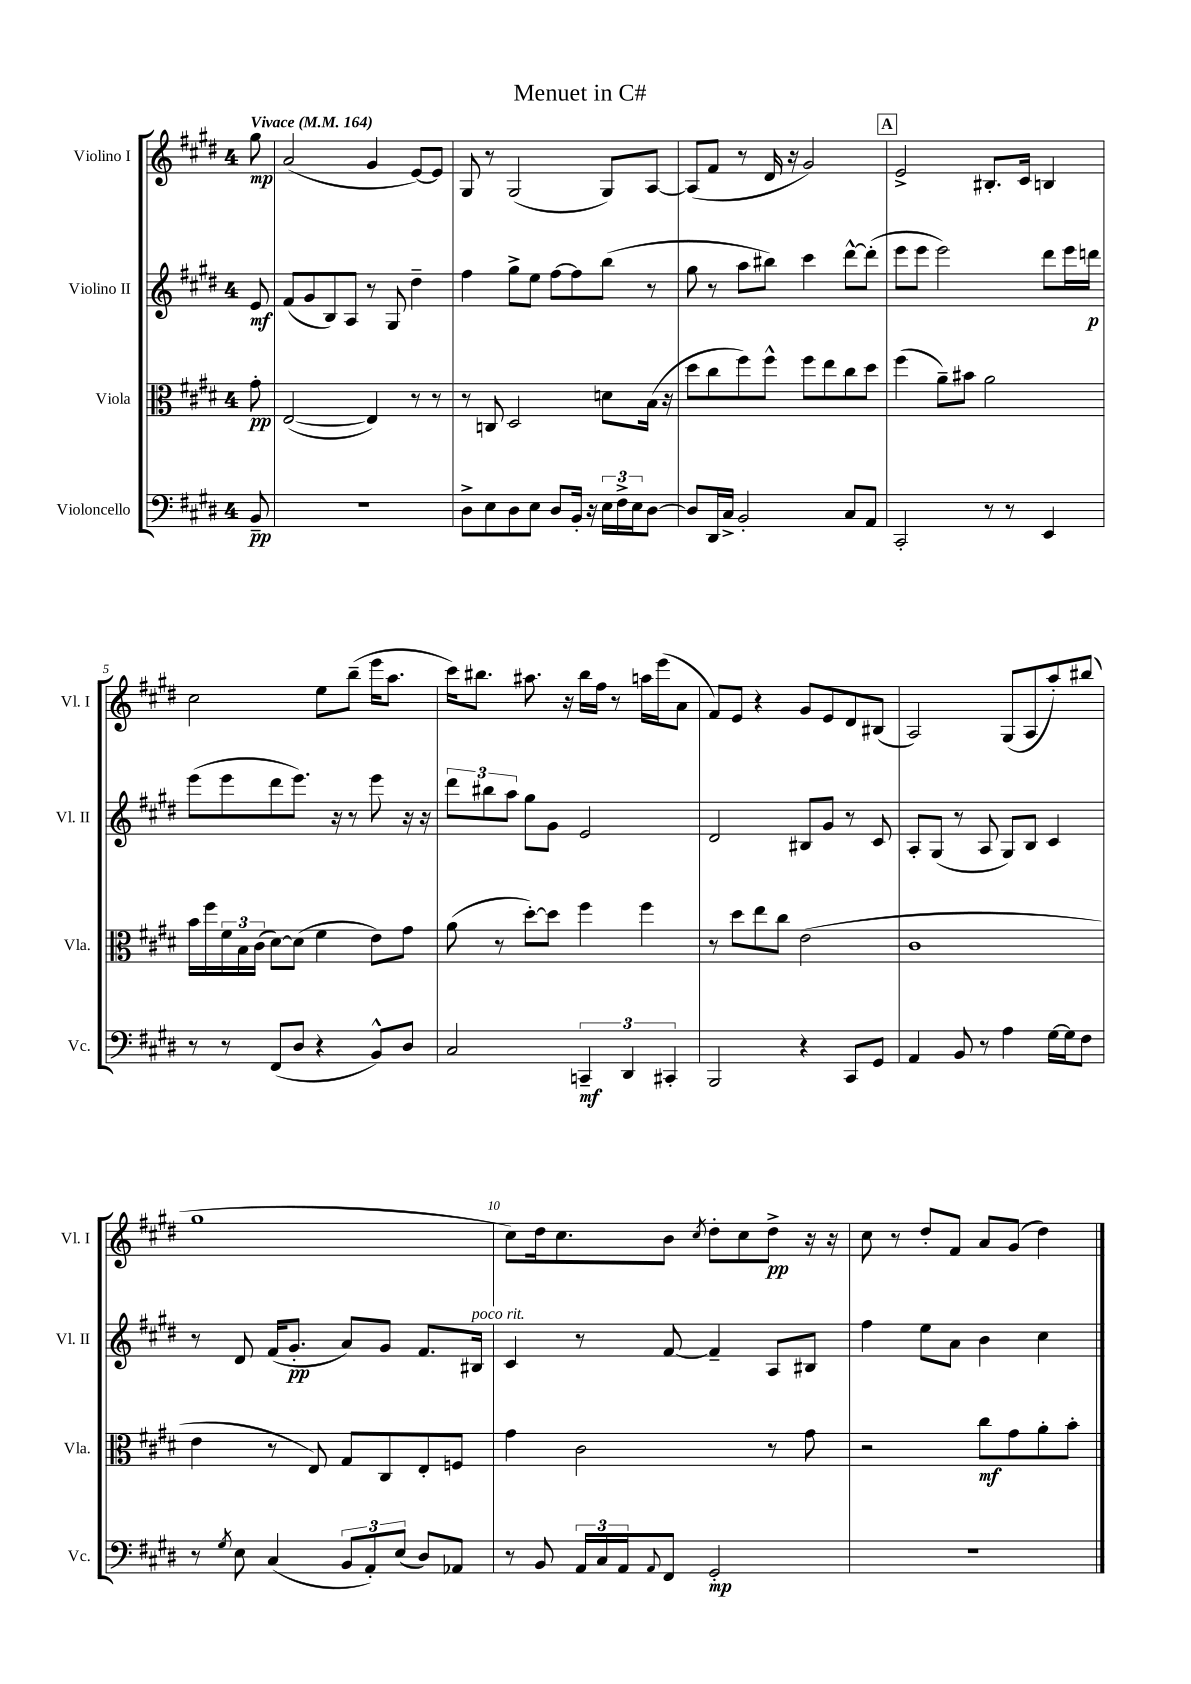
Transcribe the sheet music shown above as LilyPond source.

\header { title = "Menuet in C#" }
<<
\new StaffGroup <<
\new Staff = "s0" \with { instrumentName = "Violino I" shortInstrumentName = "Vl. I" } {
    \clef treble \key e \major \once \override Staff.TimeSignature.style = #'single-digit \time 4/4 \partial 8 \tempo "Vivace" 4 = 164
    gis''8\mp |
    a'2( gis'4 e'8~) e'8 |
    gis8 r8 gis2( gis8) a8~ |
    a8( fis'8 r8 dis'16 r16 gis'2) |
    \mark \markup { \box "A" } e'2-> bis8.-. cis'16 b4 |
    cis''2 e''8 b''8--( e'''16 a''8. |
    cis'''16) bis''8. ais''8. r16 bis''16 fis''16 r8 a''16 e'''16( a'8 |
    fis'8) e'8 r4 gis'8 e'8 dis'8 bis8( |
    a2) gis8( a8 a''8-.) bis''8( |
    gis''1 |
    cis''8) dis''16 cis''8. b'8 \acciaccatura { cis''8 } dis''8-. cis''8 dis''8->\pp r16 r16 |
    cis''8 r8 dis''8-. fis'8 a'8 gis'8( dis''4) \bar "|." |
}
\new Staff = "s1" \with { instrumentName = "Violino II" shortInstrumentName = "Vl. II" } {
    \clef treble \key e \major \once \override Staff.TimeSignature.style = #'single-digit \time 4/4 \partial 8
    e'8\mf |
    fis'8( gis'8 b8) a8 r8 gis8 dis''4-- |
    fis''4 gis''8-> e''8 fis''8~ fis''8 b''8( r8 |
    gis''8 r8 a''8 bis''8) cis'''4 dis'''8~-^ dis'''8-.( |
    \mark \markup { \box "A" } e'''8 e'''8 e'''2) dis'''8 e'''16 d'''16\p |
    e'''8( e'''8 dis'''8 e'''8.) r16 r8 e'''8 r16 r16 |
    \tuplet 3/2 { dis'''8 bis''8 a''8 } gis''8 gis'8 e'2 |
    dis'2 bis8 gis'8 r8 cis'8 |
    a8-. gis8( r8 a8 gis8) b8 cis'4 |
    r8 dis'8 fis'16( gis'8.-.\pp a'8) gis'8 fis'8. bis16^\markup { \italic "poco rit." } |
    cis'4 r8 fis'8~ fis'4-- a8 bis8 |
    fis''4 e''8 a'8 b'4 cis''4 \bar "|." |
}
\new Staff = "s2" \with { instrumentName = "Viola" shortInstrumentName = "Vla." } {
    \clef alto \key e \major \once \override Staff.TimeSignature.style = #'single-digit \time 4/4 \partial 8
    gis'8-.\pp |
    e2~( e4) r8 r8 |
    r8 c8 dis2 d'8 b16( r16 |
    dis''8 cis''8 fis''8) fis''8-^ fis''8 e''8 cis''8 dis''8 |
    \mark \markup { \box "A" } fis''4( a'8--) bis'8 a'2 |
    b'16 fis''16 \tuplet 3/2 { fis'16 b16 cis'16( } dis'8~) dis'8( fis'4 e'8) gis'8 |
    a'8( r8 dis''8~-.) dis''8 fis''4 fis''4 |
    r8 dis''8 e''8 cis''8 e'2( |
    cis'1 |
    e'4 r8 e8) gis8 cis8 e8-. f8 |
    gis'4 cis'2 r8 gis'8 |
    r2 cis''8\mf gis'8 a'8-. b'8-. \bar "|." |
}
\new Staff = "s3" \with { instrumentName = "Violoncello" shortInstrumentName = "Vc." } {
    \clef bass \key e \major \once \override Staff.TimeSignature.style = #'single-digit \time 4/4 \partial 8
    b,8--\pp |
    r1 |
    dis8-> e8 dis8 e8 dis8 b,16-. r16 \tuplet 3/2 { e16 fis16-> e16 } dis8~ |
    dis8 dis,16 cis16-> b,2-. cis8 a,8 |
    \mark \markup { \box "A" } cis,2-. r8 r8 e,4 |
    r8 r8 fis,8( dis8 r4 b,8-^) dis8 |
    cis2 \tuplet 3/2 { c,4--\mf dis,4 cis,4-. } |
    b,,2 r4 cis,8 gis,8 |
    a,4 b,8 r8 a4 gis16~ gis16 fis8 |
    r8 \acciaccatura { gis8 } e8 cis4( \tuplet 3/2 { b,8 a,8-.) e8( } dis8) aes,8 |
    r8 b,8 \tuplet 3/2 { a,16 cis16 a,16 } \appoggiatura { a,8 } fis,8 gis,2-.\mp |
    R1 \bar "|." |
}
>>
>>
\layout { \context { \Score \override BarNumber.break-visibility = ##(#f #t #t) barNumberVisibility = #(every-nth-bar-number-visible 5) } }
